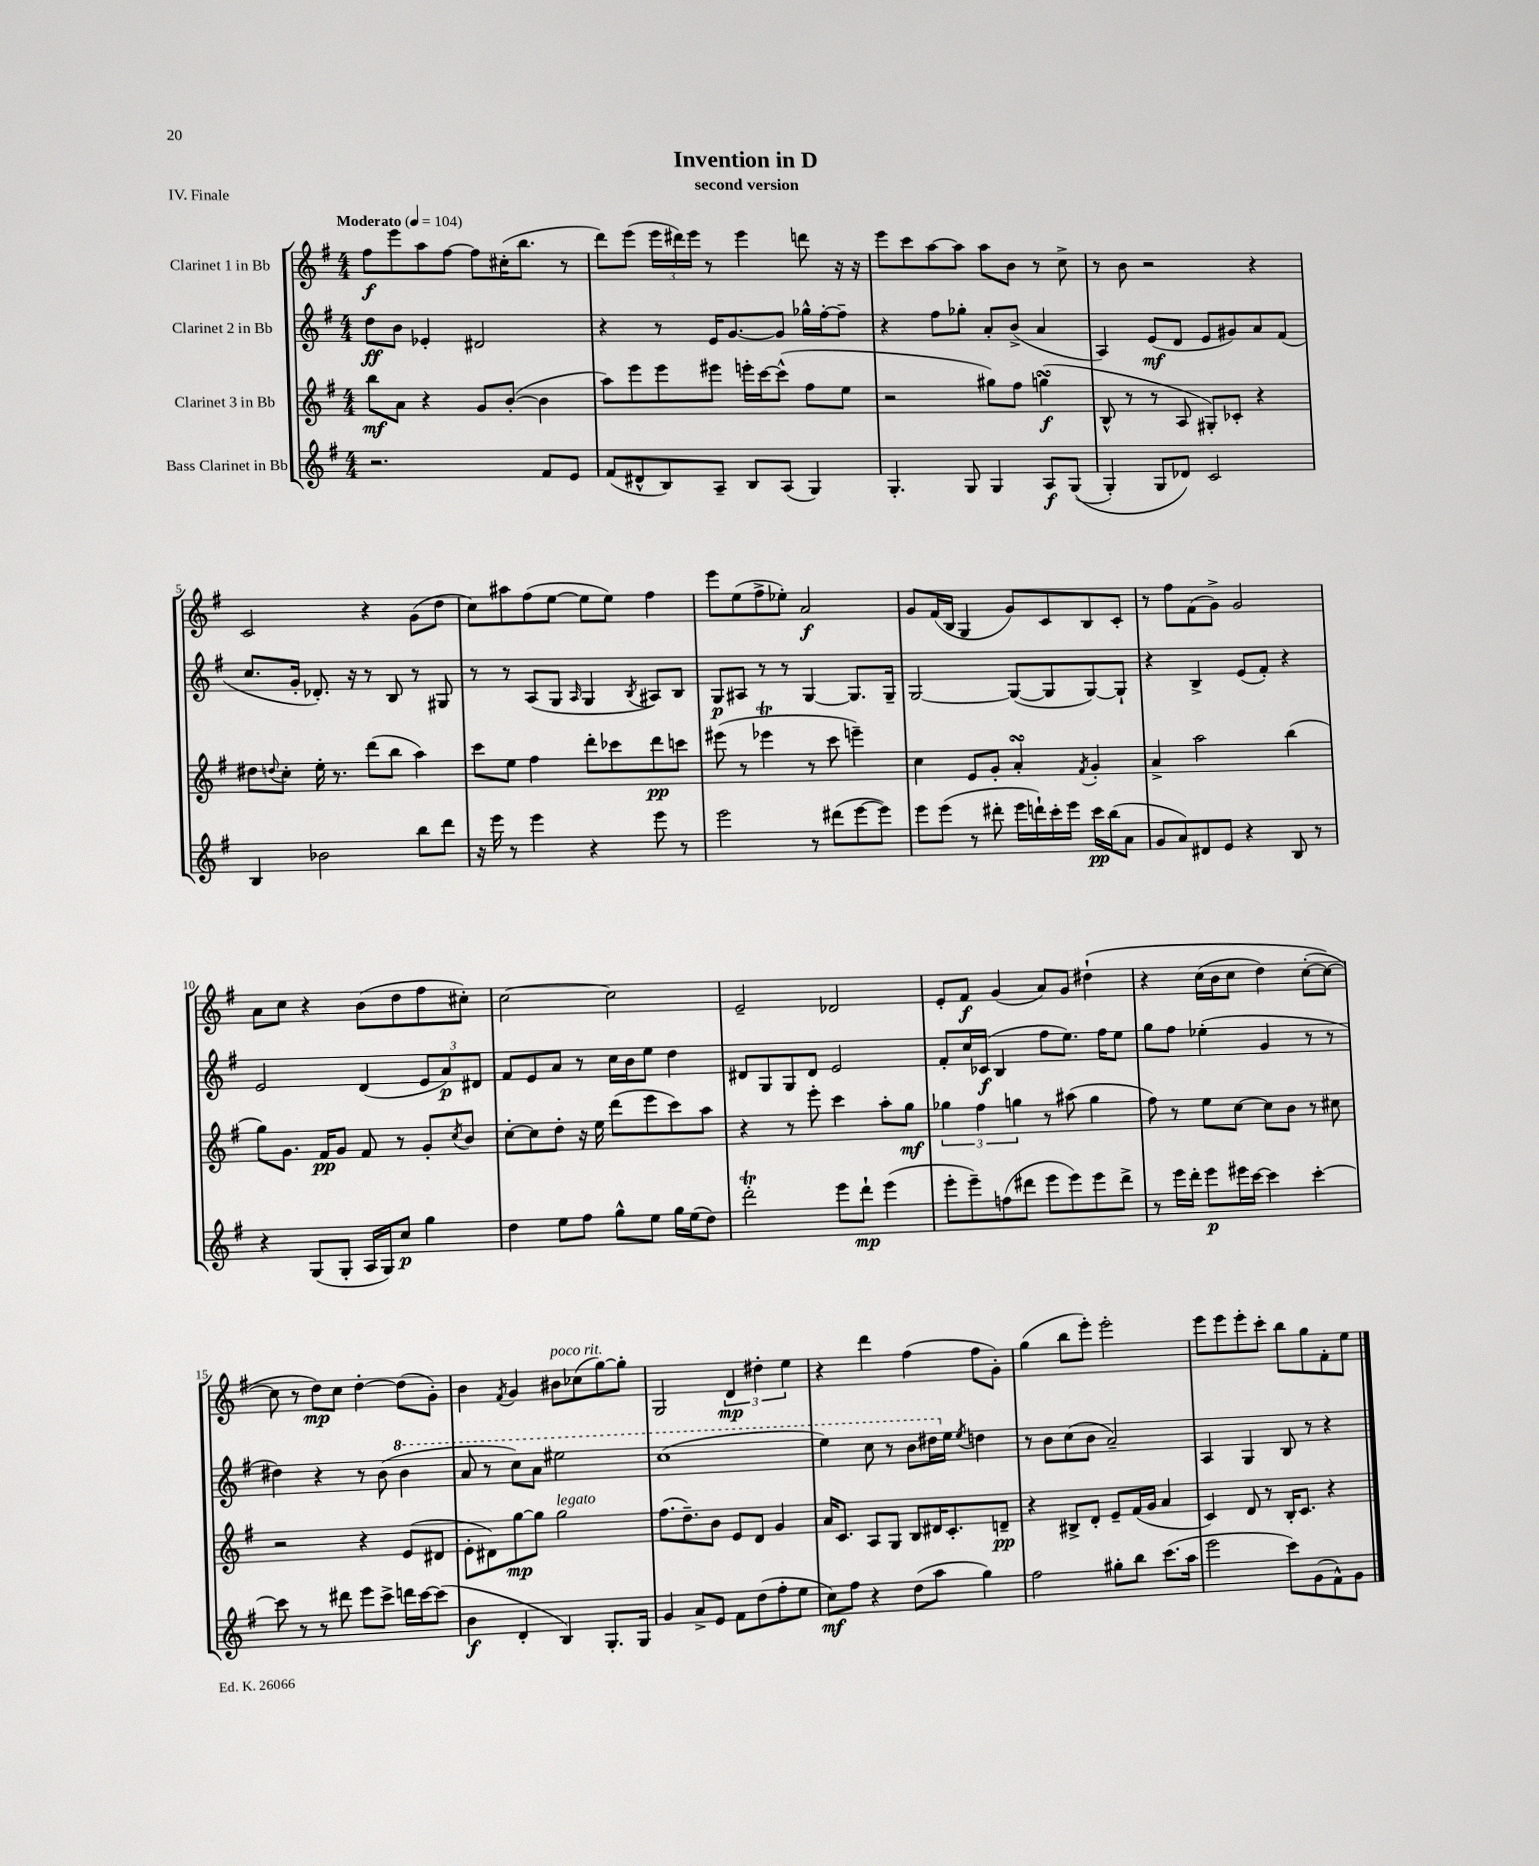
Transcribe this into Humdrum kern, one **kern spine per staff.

**kern	**kern	**kern	**kern
*staff4	*staff3	*staff2	*staff1
*clefG2	*clefG2	*clefG2	*clefG2
*k[f#]	*k[f#]	*k[f#]	*k[f#]
*M4/4	*M4/4	*M4/4	*M4/4
*MM104	*MM104	*MM104	*MM104
2.r	8bb	8dd	8ff#
.	8a	8b	8eee
.	4r	4e-'	8aa
.	.	.	[8ff#
.	8g	2d#	8ff#]
.	([8b'	.	(16cc#'
.	.	.	8.bb
8f#	4b]	.	.
8e	.	.	8r
=	=	=	=
(8f#	8aa)	4r	8ddd)
8d#^^	8eee	.	(8eee
8B)	8eee	8r	24eee
.	.	.	24ddd#)
.	.	.	24eee
8A~	8eee#	16e	8r
.	.	[8.g	.
8B	16eee'	.	4eee
.	[16ccc	.	.
(8A	(8ccc^^]	8g]	.
4G)	8ff#	16gg-^^	8ddd
.	.	[16ff#'	.
.	8ee	8ff#~]	16r
.	.	.	16r
=	=	=	=
4.G'	2r	4r	8eee
.	.	.	8ccc
.	.	8ff#	[8aa
8G	.	8gg-'	8aa]
4G	8gg#)	8a'	8aa
.	8ff#	(8b^	8b
8A	(4gg	4a	8r
&((8G	.	.	8cc^
=	=	=	=
4G')	8B^^	4A)	8r
.	8r	.	8b
8G	8r	(8e	2r
8d-&)	8A	8d	.
2c	8G#')	8e	.
.	8c-'	8g#)	.
.	4r	8a	4r
.	.	(8f#	.
=	=	=	=
4B	8dd#	8.cc	2c
.	8qqdd	.	.
.	8cc'	.	.
.	.	16g'	.
2b-	16ee'	8.d-')	.
.	8.r	.	.
.	.	16r	.
.	(8ddd	8r	4r
.	8bb	8B	.
8bb	4aa)	8r	(8g
8ddd	.	8G#	8dd
=	=	=	=
16r	8ccc	8r	8cc)
16eee	.	.	.
8r	8ee	8r	8aa#
4eee	4ff#	(8A	(8ff#
.	.	8G	[8ee
.	.	16qqA	.
4r	8ddd'	4G	8ee]
.	8ccc-	.	8ee)
.	.	8qB	.
8eee	8ddd	8A#)	4ff#
8r	8ccc	8B	.
=	=	=	=
2eee	(8eee#	8G	8eee
.	8r	8A#	(8ee
.	4eee-	8r	8ff#^
.	.	8r	8ee-')
8r	8r	[4G	2a
(8ddd#	8ccc	.	.
[8eee	4eee~)	8.G]	.
8eee])	.	.	.
.	.	16G~	.
=	=	=	=
8eee	4cc	[2G	8g
(8eee	.	.	(16f#
.	.	.	16B
8r	8e	.	4G
8ddd#'	8g'	.	.
16eee	4a'	(8G_	8g)
16ddd`)	.	.	.
16ccc'	.	8G]	8c
16eee	.	.	.
.	8qf#	.	.
16ccc	4g'	[8G)	8B
(16bb	.	.	.
8a	.	8G`]	8c'
=	=	=	=
8g	4a^	4r	8r
8a)	.	.	8ff#
8d#	2aa	4B^	(8f#
8e	.	.	8g^)
4r	.	(8e	2g
.	.	8f#')	.
8B	(4bb	4r	.
8r	.	.	.
=	=	=	=
4r	8gg)	2e	8a
.	8.g	.	8cc
(8G	.	.	4r
.	16f#	.	.
8G'	8g	.	.
16A	8f#	(4d	(8b
16G)	.	.	.
8cc	8r	.	8dd
4gg	8g'	12e	8ff#
.	.	12a)	.
.	8qcc	.	.
.	8b	.	8cc#')
.	.	12d#	.
=	=	=	=
4dd	[8cc'	8f#	[2cc
.	8cc]	8e	.
8ee	8dd'	8a	.
8ff#	16r	8r	.
.	16ee	.	.
8gg^^	(8ddd	16cc	2cc]
.	.	16b	.
8ee	8eee	8ee	.
16gg	8ccc)	4dd	.
(16ee	.	.	.
8dd)	8aa	.	.
=	=	=	=
2ddd'	4r	8d#	2e~
.	.	8G	.
.	8r	8G	.
.	8eee'	8d#	.
8eee	4ccc	2e	2d-
8ddd`	.	.	.
(4eee	8aa'	.	.
.	8gg	.	.
=	=	=	=
8eee'	6gg-	8f#'	8e'
8eee~)	.	16cc	8f#
.	6ff#	.	.
.	.	(16c-	.
(8ff	.	4B	(4g
.	6gg	.	.
8ddd#	.	.	.
8eee	8r	8ff#	8a)
8eee)	(8aa#	8.ee)	8g
8eee	4gg	.	&(4dd#`
.	.	16ff#	.
8ddd#^	.	8ee	.
=	=	=	=
8r	8ff#)	8gg	4r
16eee	8r	8ff#	.
16ddd'	.	.	.
8eee	8ee	(4ee-'	(16cc
.	.	.	16b
16eee#	[8cc	.	8cc
[16ccc	.	.	.
4ccc]	8cc]	4g	4dd)
.	8b	.	.
[4ccc'	8r	8r	([8cc'
.	8cc#	8r	8cc_&)
=	=	=	=
8ccc]	2r	4dd#)	8cc]
8r	.	.	8r
8r	.	4r	8dd)
8ddd#	.	.	8cc
8eee	4r	8r	[4dd'
8ccc^	.	(8b	.
16ddd	(8e	4bb	(8dd]
[16ccc	.	.	.
(8ccc]	8d#	.	8g')
=	=	=	=
4b	8e'	8aa	4b
.	8d#)	8r	.
.	.	.	8qf#
4d'	[8gg	8ccc)	4g
.	8gg]	8aa	.
4B)	2gg	2eee#	8b#
.	.	.	(8cc-
8.G'	.	.	[8gg)
.	.	.	8gg']
16G	.	.	.
=	=	=	=
4g	(8.ff#	(1ccc	2G
.	8.dd~)	.	.
8a^	.	.	.
8e	8b	.	.
8f#	8e	.	6d
(8dd	8d	.	.
.	.	.	6dd#'
8ff#'	4g	.	.
.	.	.	6ee
8ee	.	.	.
=	=	=	=
8cc)	16a	4eee)	4r
.	8.c	.	.
8ff#	.	.	.
4r	8A	8ccc	4ddd
.	8G	8r	.
(8dd	8B	8bb	(4ff#
8aa	16d#	16ddd#	.
.	8.c'	16ee	.
.	.	8qee	.
4gg)	.	4dd	8ff#
.	8d~	.	8g')
=	=	=	=
2ff#	4r	8r	(4gg
.	.	8b	.
.	8B#^	(8cc	8bb
.	8d'	8b	8eee')
8gg#'	8e~	2a~)	2eee'
8bb	(16f#	.	.
.	16g	.	.
(8.ccc	4a	.	.
16aa	.	.	.
=	=	=	=
2eee	4c)	4A	8eee
.	.	.	8eee
.	8d	4G	8eee'
.	8r	.	8ccc'
8ccc)	16B'	8B	8bb
.	8.c	.	.
(8g	.	8r	8gg
8f#^^)	4r	4r	8f#'
8g	.	.	8ee
==	==	==	==
*-	*-	*-	*-
